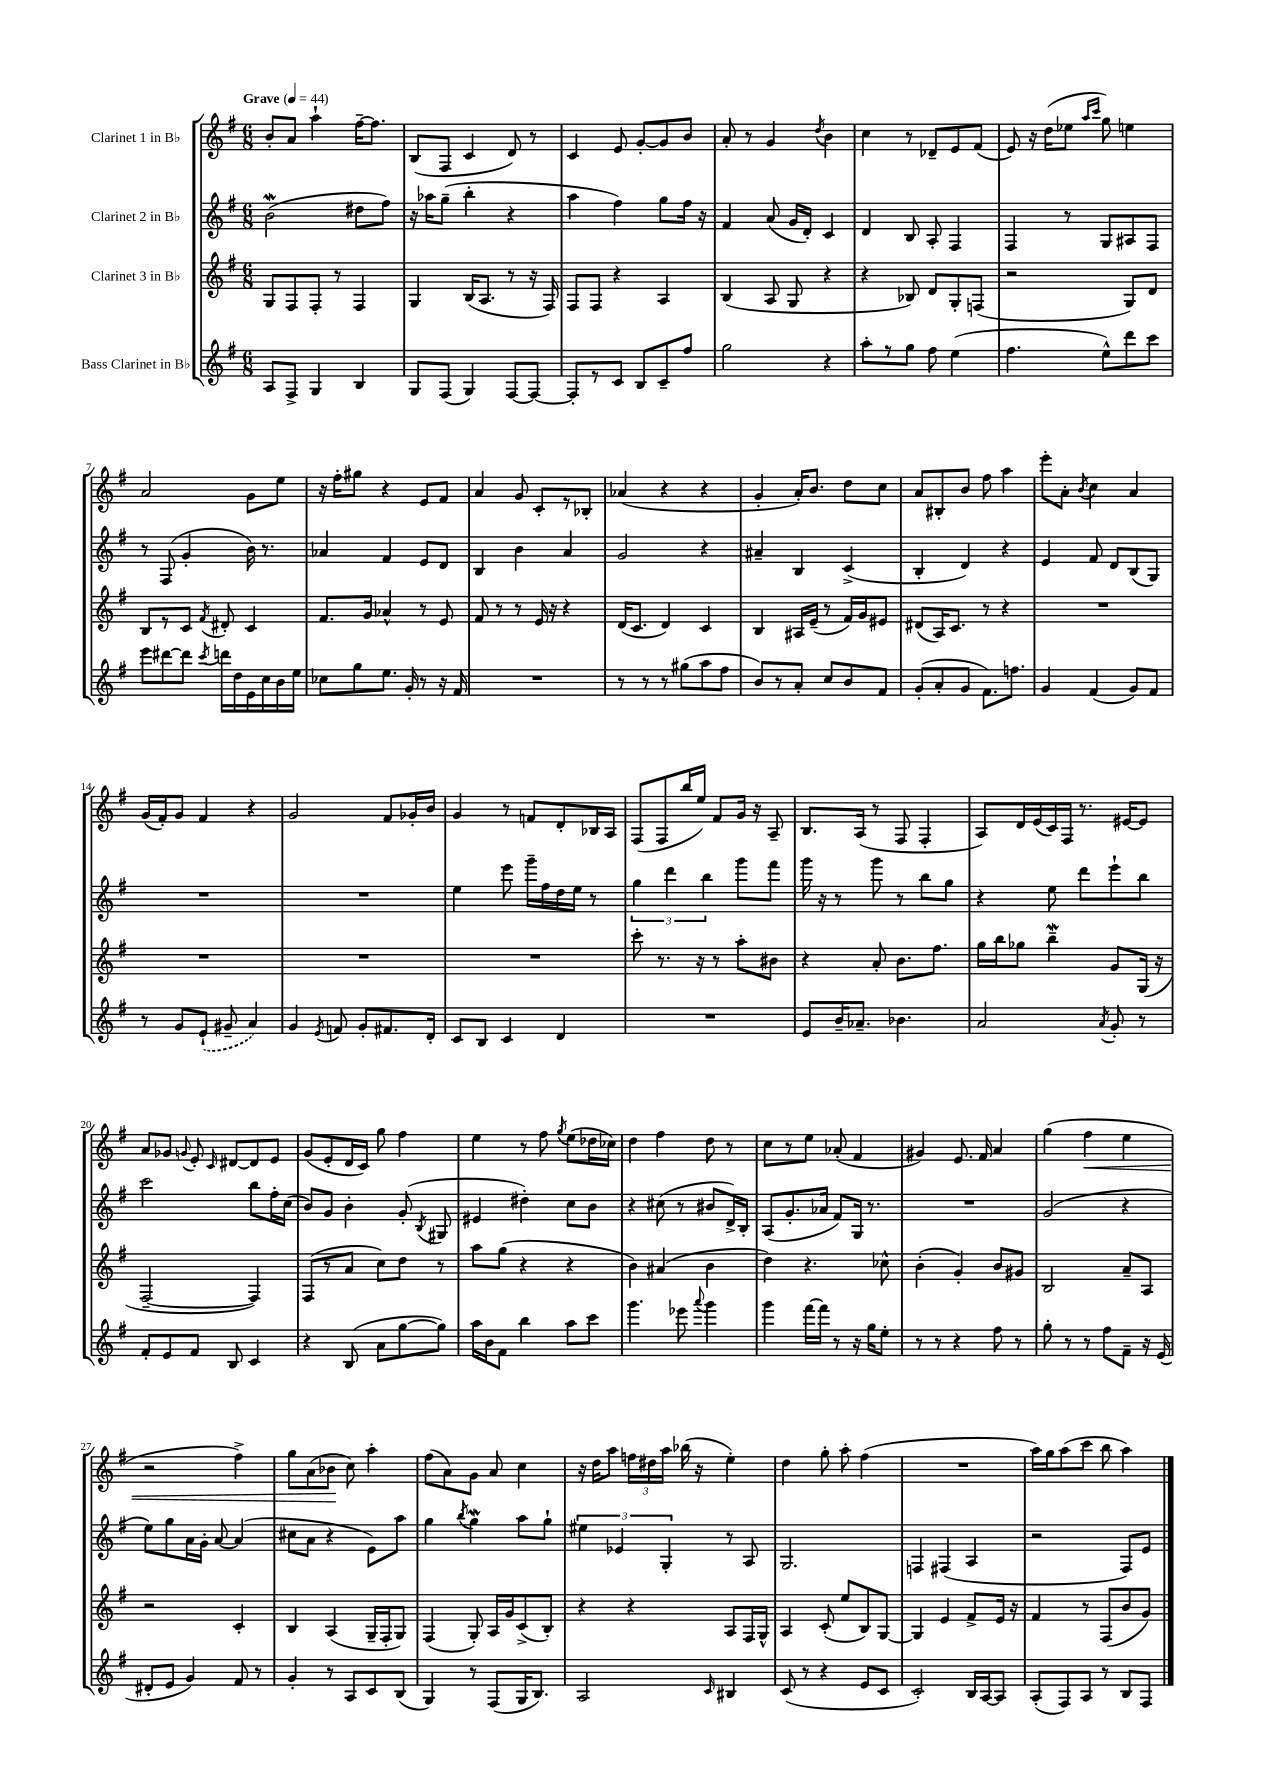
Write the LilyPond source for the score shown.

<<
\new StaffGroup <<
\new Staff = "s0" \with { instrumentName = "Clarinet 1 in Bb" } {
    \clef treble \key g \major \numericTimeSignature \time 6/8 \tempo "Grave" 4 = 44
    \autoBeamOff b'8[-. a'8] a''4-! fis''16[~-- fis''8.] |
    b8[( fis8] c'4 d'8) r8 |
    c'4 e'8 g'8[~-. g'8 b'8] |
    a'8-. r8 g'4 \acciaccatura { d''8 } b'4 |
    c''4 r8 des'8[-- e'8 fis'8]( |
    e'8) r16 d''16[( ees''8] \grace { a''16[ c'''16] } g''8) e''4 |
    a'2 g'8[ e''8] |
    r16 fis''16[-. gis''8] r4 e'8[ fis'8] |
    a'4 g'8 c'8[-. r8 bes8]-. |
    aes'4( r4 r4 |
    g'4-. a'16[-.) b'8.] d''8[ c''8] |
    a'8[ bis8-. b'8] fis''8 a''4 |
    e'''8[-. a'8]-. \acciaccatura { b'8 } c''4 a'4 |
    g'16[( fis'16-.) g'8] fis'4 r4 |
    g'2 fis'8[ ges'16-. b'16] |
    g'4 r8 f'8[ d'8-. bes16 a16] |
    fis8[( fis8 b''16 e''16]) fis'8[ g'16] r16 a8-- |
    b8.[ a16]( r8 fis8 fis4-. |
    a8[) d'16 e'16( c'16) fis16] r8. eis'16[~ eis'8] |
    a'8[ ges'8] \appoggiatura { g'8 } e'8-. \grace { c'16 } dis'8[~ dis'8 e'8] |
    g'8[( e'8-. d'16 c'16]) g''8 fis''4 |
    e''4 r8 fis''8 \acciaccatura { g''8 } e''8[( des''16 ces''16]) |
    d''4 fis''4 d''8 r8 |
    c''8[ r8 e''8] aes'8-.( fis'4 |
    gis'4) e'8. fis'16 a'4 |
    g''4( fis''4\< e''4 |
    r2 fis''4->) |
    g''8[ a'8( bes'8]\! c''8) a''4-. |
    fis''8[( a'8) g'8] a'8 c''4 |
    r16 d''16[ a''8] \tuplet 3/2 { f''16[ dis''16 a''16] } bes''16( r16 e''4-.) |
    d''4 g''8-. a''8-. fis''4( |
    R2. |
    a''16[) g''16 a''8( c'''8] b''8 a''4) \bar "|." |
}
\new Staff = "s1" \with { instrumentName = "Clarinet 2 in Bb" } {
    \clef treble \key g \major \numericTimeSignature \time 6/8
    \autoBeamOff b'2\mordent( dis''8[ fis''8]) |
    r16 aes''16[ g''8]--( b''4-. r4 |
    a''4 fis''4) g''8[ fis''16] r16 |
    fis'4 a'8( g'16[ d'16]-.) c'4 |
    d'4 b8 a8-. fis4 |
    fis4 r8 g8[ ais8 fis8] |
    r8 fis8( g'4-. b'16) r8. |
    aes'4 fis'4 e'8[ d'8] |
    b4 b'4 a'4 |
    g'2 r4 |
    ais'4-- b4 c'4->( |
    b4-. d'4) r4 |
    e'4 fis'8 d'8[ b8( g8]) |
    R2. |
    R2. |
    e''4 e'''8 g'''16[-- fis''16 d''16 e''16] r8 |
    \tuplet 3/2 { g''4 d'''4 b''4 } g'''8[ fis'''8] |
    g'''16 r16 r8 g'''8 r8 b''8[ g''8] |
    r4 e''8 d'''8[ e'''8-! b''8] |
    c'''2 b''8[ fis''16-. c''16]( |
    b'8[) g'8] b'4-. g'8-.( \acciaccatura { b8 } gis8 |
    eis'4 dis''4-.) c''8[ b'8] |
    r4 cis''8( r8 bis'8[ d'16->) b16]-. |
    a8[( g'8.-. aes'16] fis'8[) g16] r8. |
    R2. |
    g'2( r4 |
    e''8[) g''8 a'16 g'16]-. a'8~ a'4( |
    cis''8[ a'8] r4 e'8[) a''8] |
    g''4 \acciaccatura { b''8 } g''4\mordent a''8[ g''8]-! |
    \tuplet 3/2 { eis''4 ees'4 g4-. } r8 a8 |
    g2. |
    f4 fis4( a4 |
    r2 fis8[) e'8] \bar "|." |
}
\new Staff = "s2" \with { instrumentName = "Clarinet 3 in Bb" } {
    \clef treble \key g \major \numericTimeSignature \time 6/8
    \autoBeamOff g8[ fis8 fis8]-. r8 fis4 |
    g4 b16[( a8.] r8 r16 fis16) |
    fis8[ fis8] r4 a4 |
    b4( a8 g8 r4 |
    r4 bes8) d'8[ g8-. f8]( |
    r2 g8[) d'8] |
    b8[ r8 c'8] \acciaccatura { fis'8 } dis'8-. c'4 |
    fis'8.[ g'16] aes'4-^ r8 e'8 |
    fis'8 r8 r8 e'16 r16 r4 |
    d'16[( c'8.] d'4) c'4 |
    b4 ais16[ e'16]--( r8 fis'16[) g'16 eis'8] |
    dis'8[( a16) c'8.] r8 r4 |
    R2. |
    R2. |
    R2. |
    R2. |
    c'''8-. r8. r16 r8 a''8[-. bis'8] |
    r4 a'8-. b'8.[ fis''8.] |
    g''16[ b''16 ges''8] b''4--\mordent g'8[ g16]( r16 |
    fis2~-- fis4) |
    fis8[( r8 a'8] c''8[) d''8] r8 |
    a''8[ g''8]( r4 r4 |
    b'4) ais'4( b'4 |
    d''4) r4. ces''8-^ |
    b'4-.( g'4-.) b'8[ gis'8] |
    b2 a'8[-- a8] |
    r2 c'4-. |
    b4 a4( g16[-- fis16-. g8]) |
    fis4( g8-.) a16[ g'16 c'8->( b8]-.) |
    r4 r4 a8[ fis16 g16]-^ |
    a4 c'8-.( e''8[ b8) g8]~ |
    g4 e'4 fis'8[-> e'16] r16 |
    fis'4 r8 fis8[( b'8 g'8]) \bar "|." |
}
\new Staff = "s3" \with { instrumentName = "Bass Clarinet in Bb" } {
    \clef treble \key g \major \numericTimeSignature \time 6/8
    \autoBeamOff a8[ fis8]-> g4 b4 |
    g8[ fis8]( g4) fis8[~ fis8]~ |
    fis8[-. r8 c'8] b8[ c'8-- fis''8] |
    g''2 r4 |
    a''8[-. r8 g''8] fis''8 e''4( |
    fis''4. e''8[-^) d'''8 c'''8] |
    e'''8[ dis'''8~ dis'''8] \acciaccatura { c'''8 } d'''16[ d''16 e'16 c''16 b'16 e''16] |
    ces''8[ g''8 e''8.] g'16-. r8 r16 fis'16 |
    R2. |
    r8 r8 r8 gis''8[( a''8 fis''8] |
    b'8[) r8 a'8]-. c''8[ b'8 fis'8] |
    g'8[-.( a'8-. g'8] fis'8.[) f''8.] |
    g'4 fis'4( g'8[) fis'8] |
    r8 g'8[ \once \slurDashed e'8]-!( gis'8-- a'4) |
    g'4 \acciaccatura { e'8 } f'8 g'8[-. fis'8. d'16]-. |
    c'8[ b8] c'4 d'4 |
    R2. |
    e'8[ b'16-- aes'8.]-- bes'4. |
    a'2 \acciaccatura { a'8 } g'8-. r8 |
    fis'8[-. e'8 fis'8] b8 c'4 |
    r4 b8( a'8[ g''8~ g''8]) |
    a''16[ b'16 fis'8] b''4 a''8[ c'''8] |
    g'''4. ees'''8 \appoggiatura { a'''8 } g'''4 |
    g'''4 fis'''16[~ fis'''16] r8 r16 g''16[ e''8]-. |
    r8 r8 r4 fis''8 r8 |
    g''8-. r8 r8 fis''8[ fis'8]-- r16 e'16( |
    dis'8[-. e'8] g'4) fis'8 r8 |
    g'4-. r8 a8[ c'8 b8]( |
    g4) r8 fis8[( g16 b8.]) |
    a2 \grace { c'16 } bis4 |
    c'8( r8 r4 e'8[ c'8] |
    c'2-.) b16[ a16~ a8] |
    a8[-.( fis8) a8] r8 b8[ fis8] \bar "|." |
}
>>
>>
